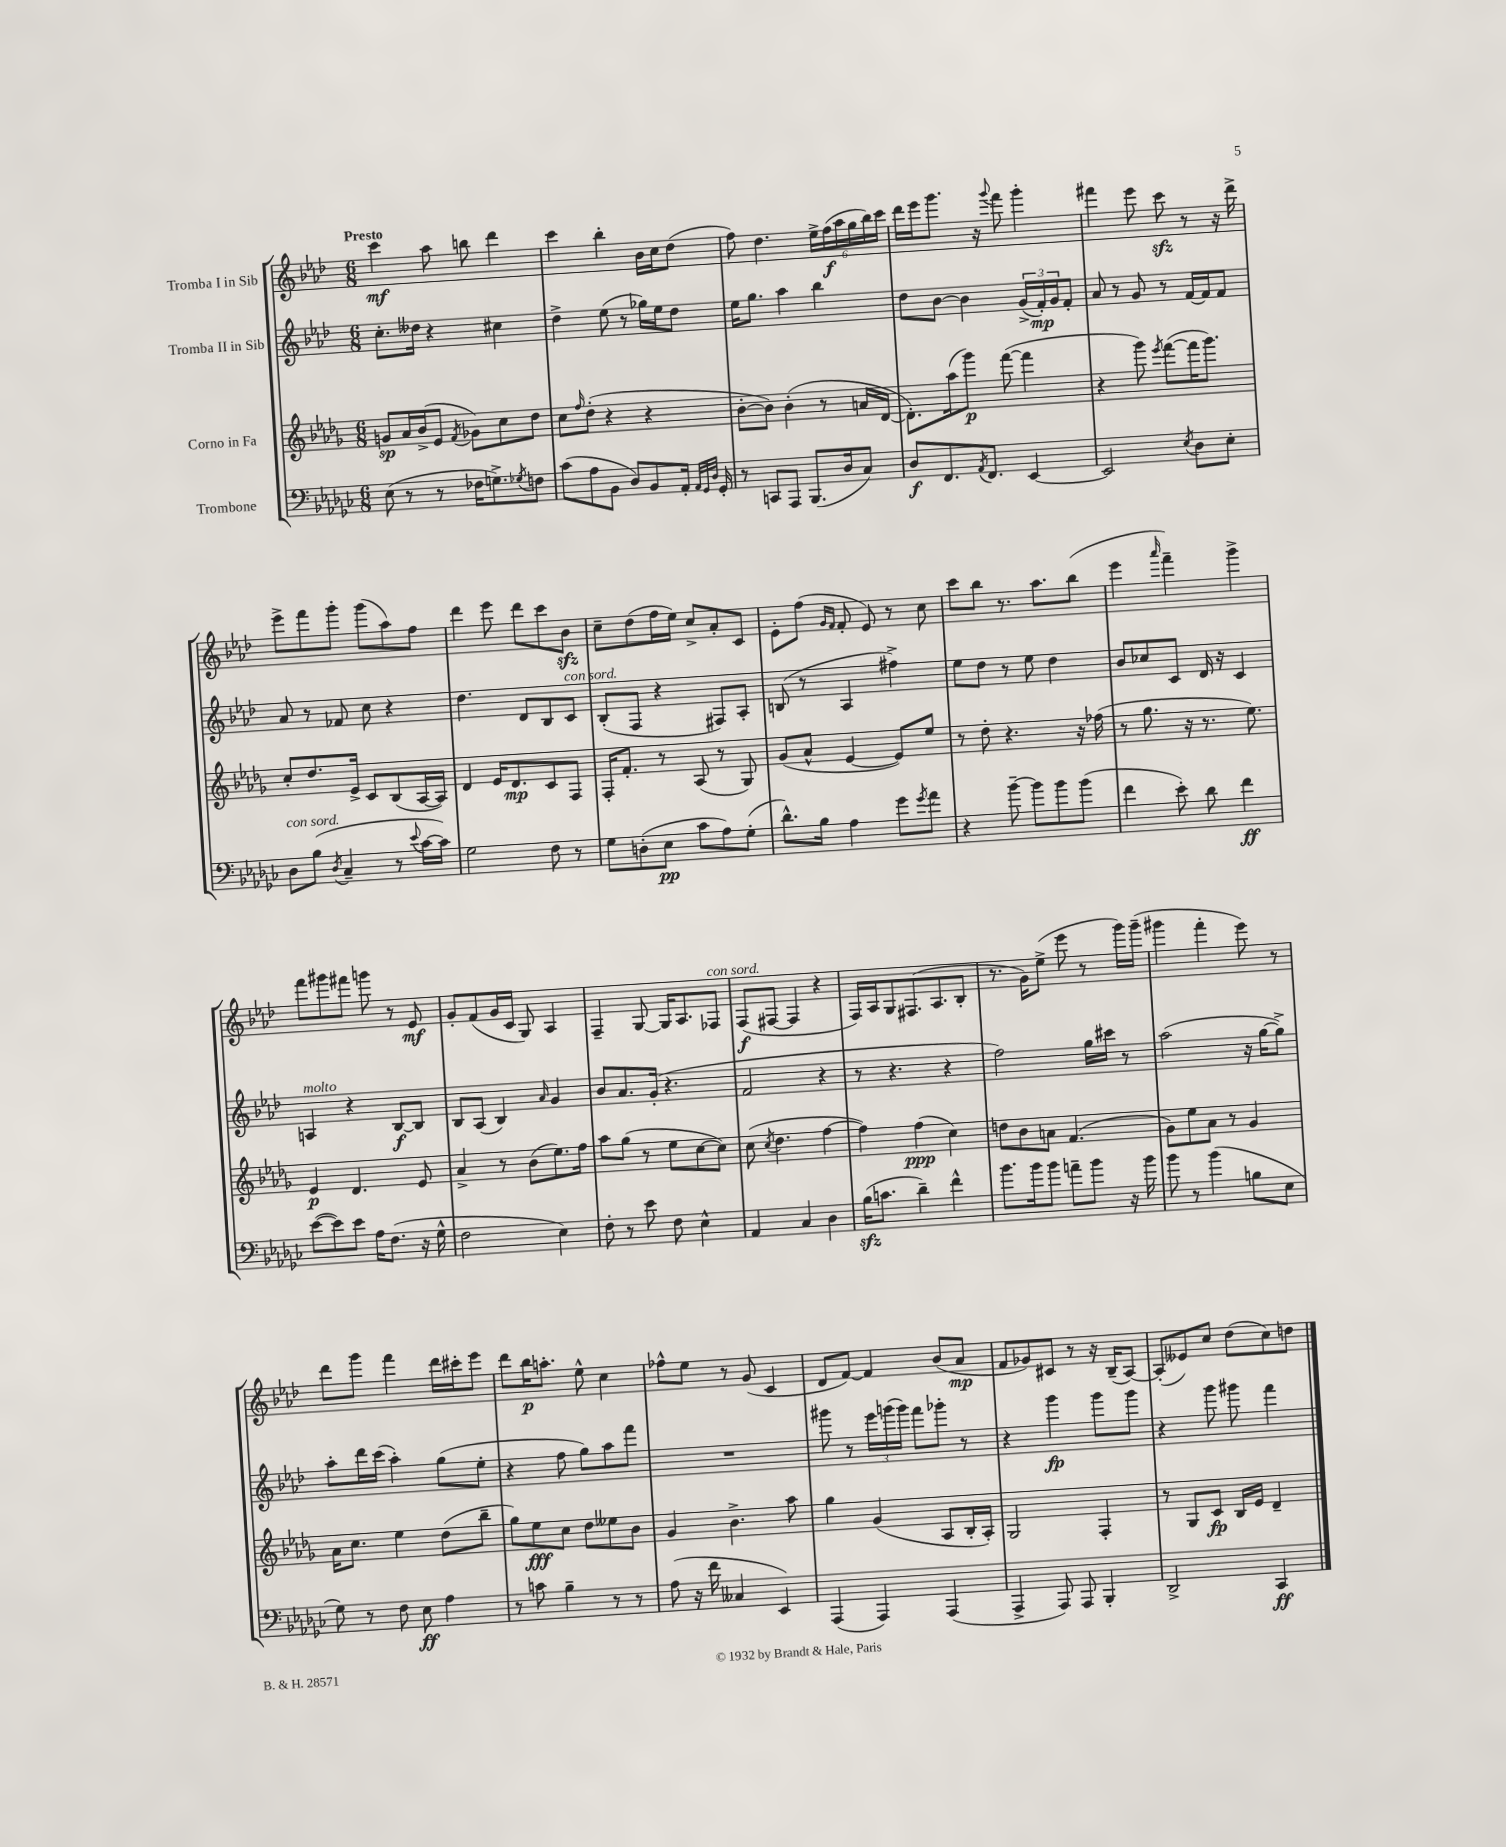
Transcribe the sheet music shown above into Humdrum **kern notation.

**kern	**kern	**kern	**kern
*staff4	*staff3	*staff2	*staff1
*clefF4	*clefG2	*clefG2	*clefG2
*k[b-e-a-d-g-c-]	*k[b-e-a-d-g-]	*k[b-e-a-d-]	*k[b-e-a-d-]
*M6/8	*M6/8	*M6/8	*M6/8
(8E-\	8g/L	8.cc'\L	4ccc\
8r	16a-/L	.	.
.	(16b-^/J	16dd--\Jk	.
8r	8e-/J	4r	8aa-\
.	8qf/	.	.
16F-\LK	8g-\L)	.	8bb\
8.G^\)	.	.	.
.	8cc\	4cc#\	4ddd-\
8qG-/	.	.	.
8F\J	8dd-\J	.	.
=	=	=	=
(8c-\L	8cc\L	4dd-^\	4ccc\
.	16qqff/	.	.
8A-\	(8dd-'\J	.	.
8BB-\J	4r	(8ee-\	4bb-'\
8D-/L)	.	8r	.
8BB-/	4r	16gg-\LL)	16b-\LL
.	.	16ee-\J	16cc\J
16AA-'/Jk	.	8dd-\J	(8dd-\J
32qqAA-/LLL	.	.	.
32qqGG-/	.	.	.
32qqD-/JJJ	.	.	.
16GG-'/	.	.	.
=	=	=	=
8r	[8b-'\L	16ee-\LK	8ff\)
.	.	8.gg\J	.
8CC/L	8b-\]J)	.	4.dd-\
8AAA-/J	(4b-'\	4aa-\	.
(8.BBB-/L	.	.	.
.	8r	4bb-\	24ee-^\LL
.	.	.	(24ff\
16D-/k	.	.	.
.	.	.	24aa-\
8C-/J)	16a/LL	.	24gg\
.	.	.	24bb-\)
.	[16d-/JJ	.	.
.	.	.	24ccc\JJ
=	=	=	=
8D-/L	8.d-'\]L)	8dd-\L	16ddd-\LL
.	.	.	16eee-\J
8.FF/	.	[8b-\J	8.ggg\J
.	(16aa-\k	.	.
.	8ggg-\J)	4b-\]	.
8qAA-/	.	.	.
8.FF/J	.	.	16r
.	.	.	8qqggg/
.	([8fff\	.	8fff\
[4EE-/	4fff\]	(24g^/LL	4ggg'\
.	.	24f'/)	.
.	.	24g/J	.
.	.	8f'/J	.
=	=	=	=
2EE-/]	4r	8a-/	4fff#\
.	.	8r	.
.	8ggg-\)	8g/	8eee-\
.	8qeee-/	.	.
.	([8fff\L	8r	8ccc\
8qE-/	.	.	.
8D-\L	16fff\]K	[16f/LL	8r
.	8.ggg-\J)	16f/]J	.
8E-'\J	.	8f/J	16r
.	.	.	16ddd-^\
=	=	=	=
8D-\L	8cc'/L	8a-/	8eee-^\L
(8B-\J	8.dd-/	8r	8fff\
8qD-/	.	.	.
4C-~/	.	8f-/	8ggg'\J
.	16e-^/Jk	.	.
.	8c/L	8cc\	(8ggg\L
8r	(8B-/	4r	8aa-\)
8qqe-/	.	.	.
[16c-\LL	[16A-/L	.	8ff\J
16c-\]JJ)	16A-/]JJ)	.	.
=	=	=	=
2G-\	4d-/	4.dd-\	4ddd-\
.	16e-/LK	.	8eee-\
.	8.d-/	.	.
.	.	8d-/L	8ddd-\L
8F\	8c/	8B-/	8ccc\
8r	8F/J	8c/J	8b-\J
=	=	=	=
8G-\L	16F'/LK	(8B-'/L	8cc~\L
.	8.f'/J	.	.
(8D'\	.	8F/J	(8dd-\
8E-\J	8r	4r	16ff\L
.	.	.	16ee-\JJ)
8c-\L	(8A-/	.	8cc^/L
8A-\)	8r	8F#/L)	8a-'/
(8G-'\J	8G-/)	8A-'/J	8c/J
=	=	=	=
8.d-^^\L)	(8g-/L	(8B/	8e-'\L
.	8a-^^/J	8r	(8ff\J
16B-\Jk	.	.	.
.	.	.	16qqg/LL
.	.	.	16qqf/JJ
4A-\	[4e-/	4A-/	8f'/
.	.	.	8e-/)
8g-\L	8e-/]L)	4ff#^\)	8r
8qg-/	.	.	.
8a-\J	8ee-/J	.	8cc\
=	=	=	=
4r	8r	8ee-\L	8ccc\L
.	8dd-'\	8dd-\J	8bb-\J
[8b-~\	4.r	8r	8.r
8b-\]L	.	8ee-\	.
.	.	.	8.aa-\L
8b-\	.	4dd-\	.
(8b-\J	16r	.	(8bb-\J
.	(16ff-\	.	.
=	=	=	=
4f\	8r	8b-/L	4eee-\
.	8.gg-\	8cc-/	.
.	.	.	16qqaaa-/
8e-'\)	.	8c/J	4fff~\)
.	16r	.	.
8d-\	8.r	16d-/	.
.	.	16r	.
4f\	.	4c/	4ggg^\
.	8.ee-\)	.	.
=	=	=	=
([8e-\L	4e-/	4A/	8fff\L
8e-\])	.	.	8ggg#\
8e-\J	4.d-/	4r	8fff#\J
16A-\LK	.	.	8ggg\
(8.F\J	.	.	.
.	.	[8B-/L	8r
16r	8e-/	8B-/]J	8e-/
16G-^^\	.	.	.
=	=	=	=
2F\	4a-^/	8B-/L	8g'/L
.	.	(8A-/J	(8f/
.	8r	4B-/)	16g/L
.	.	.	16c/JJ
.	(8b-\L	.	8G/)
.	.	16qqa-/	.
4E-\)	8.ee-\)	4g/	4A-/
.	16ff\Jk	.	.
=	=	=	=
8F'\	8aa-\L	8b-/L	4F~/
8r	(8gg-\J	8.a-/	.
8e-\	8r	.	[8G/
.	.	(16g'/Jk	.
8F\	8ee-\L	4.r	16G/]LK
.	.	.	8.A-/
4E-^^\	[8cc\	.	.
.	8cc\]J)	.	8F-/J
=	=	=	=
4AA-/	(8cc\	2f/	(8F/L
.	8qcc/	.	.
.	4.dd-\	.	[8F#/J
4C-/	.	.	4F#/]
4D-\	[4ff\	4r	4r
=	=	=	=
(16B-\LK	4ff\])	8r	16F/LL)
8.c\J	.	.	16A-/J
.	.	4.r	8G/
4d-~\)	(4ff\	.	(8.F#/
.	.	.	8.A-/
4f^^\	4cc\)	4r	.
.	.	.	8B-'/J
=	=	=	=
8.b-\L	8dd\L	2ff\)	8.r
.	8b-\	.	.
16b-\k	.	.	16g\LK)
8b-\J	8a\J	.	(8ee-^\J
8a~\L	(4.f/	.	8eee-\
8b-\J	.	16gg\LL	8r
.	.	16ccc#\JJ	.
16r	.	8r	16ggg\LL)
16b-\	.	.	(16ggg~\JJ
=	=	=	=
8b-\	8g-\L)	(2aa-\	4ggg#\
8r	8ee-\	.	.
(4b-\	8a-\J	.	4fff'\
.	8r	.	.
8B\L	4g-/	16r	8eee-\)
.	.	[16gg\LK	.
8E-\J	.	8gg^\]J)	8r
=	=	=	=
8G-\)	16a-\LK	8aa-'\L	8ddd-\L
.	8.cc\J	.	.
8r	.	16ddd-\L	8ggg\J
.	.	(16ccc\JJ	.
8F\	4ee-\	4aa-'\)	4fff\
8E-\	.	.	.
4A-\	(8dd-\L	(8gg\L	16ddd-\LL
.	.	.	16ccc#'\J
.	8bb-~\J	8ee-'\J	8eee-\J
=	=	=	=
8r	8gg-\L)	4r	8ddd-\L
8c\	8ee-\	.	16bb-\K
.	.	.	8.aa'\J
4B-~\	8cc\J	8ff\	.
.	8dd-\L	8gg\L)	8ee-^^\
8r	8ee--\	8aa-\	4cc\
8r	8b-\J	8fff\J	.
=	=	=	=
(8A-\	4g-/	2.r	8ff-^^\L
16r	.	.	8ee-\J
16f\	.	.	.
4C--/	4.b-^\	.	8r
.	.	.	(8g/
4EE-/)	.	.	4c/
.	8aa-\	.	.
=	=	=	=
(4AAA-/	4gg-\	8ggg#\	8d-/L
.	.	8r	[8f/J)
4AAA-/)	(4g-/	24eee-\LL	4f/]
.	.	(24ggg\	.
.	.	24ggg\JJ)	.
.	.	8fff\L	.
(4AAA-/	8A-/L	8ggg-'\J	(8b-/L
.	16B-'/L	8r	8a-/J
.	16A-'/JJ)	.	.
=	=	=	=
4AAA-^/	2G-/	4r	8f/L
.	.	.	8g-/)
8AAA-/)	.	4ggg\	8c#/J
8AAA-/	.	.	8r
4BBB-'/	4F'/	8ggg\L	16r
.	.	.	(16B-~/LK
.	.	8ggg\J	[8A-/J)
=	=	=	=
2DD-^/	8r	4r	(8A-'/]L
.	8G-/L	.	8e--/)
.	8c/J	8ggg\	8cc/J
.	16B-/LL	8ggg#\	(8dd-\L
.	16e-/JJ	.	.
4CC-/	4d-~/	4fff\	8cc\)
.	.	.	8dd\J
==	==	==	==
*-	*-	*-	*-
